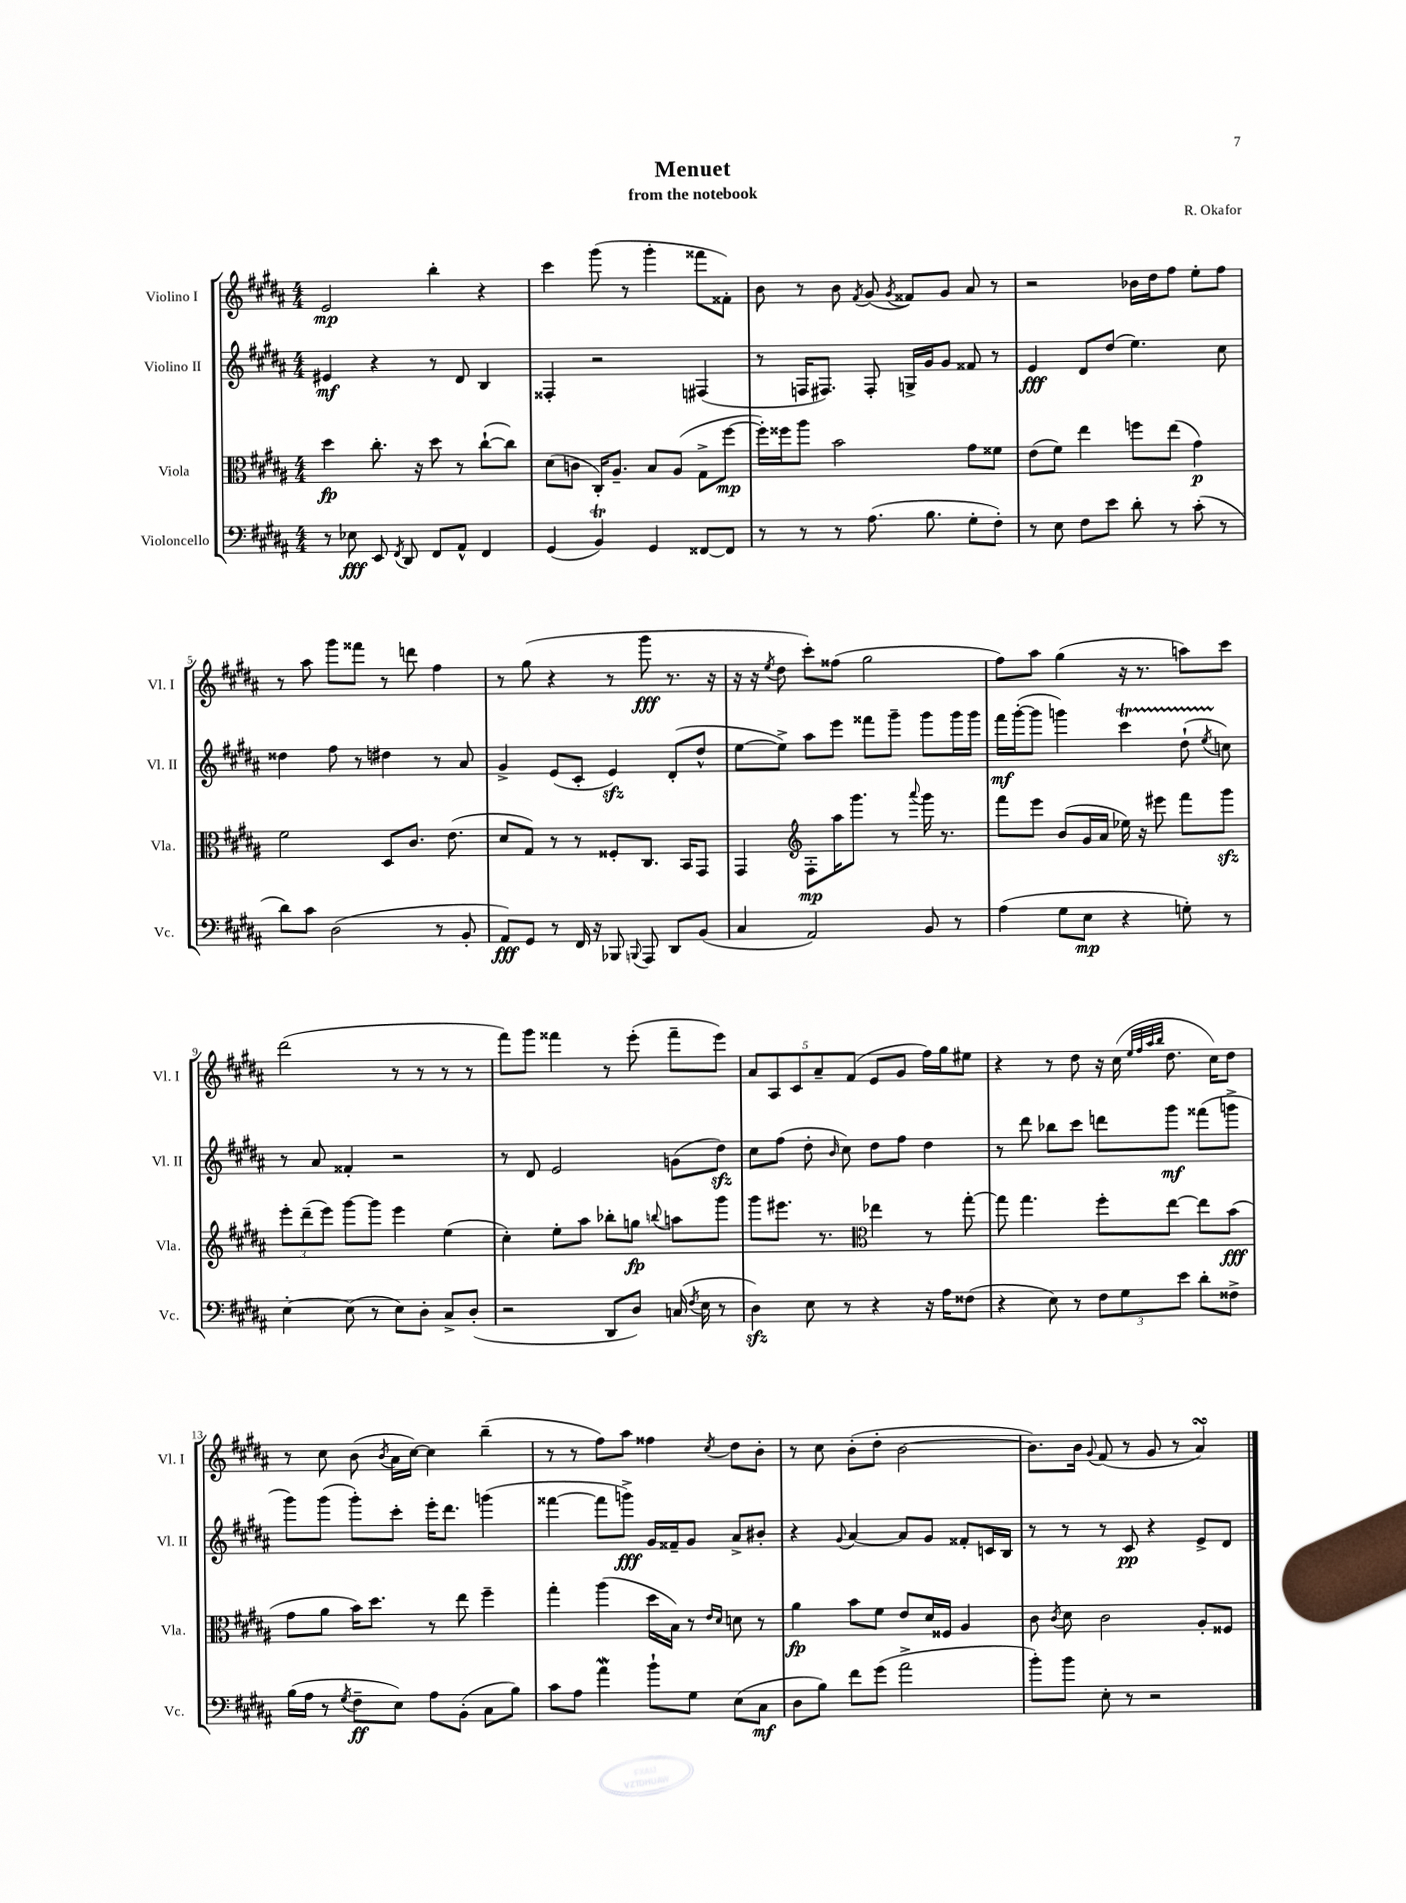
\header { title = "Menuet" composer = "R. Okafor" subtitle = "from the notebook" }
<<
\new StaffGroup <<
\new Staff = "s0" \with { instrumentName = "Violino I" shortInstrumentName = "Vl. I" } {
    \clef treble \key b \major \numericTimeSignature \time 4/4
    \autoBeamOff e'2\mp b''4-. r4 |
    cis'''4 gis'''8( r8 gis'''4-. fisis'''8[ fisis'8]-.) |
    b'8 r8 b'8 \acciaccatura { fis'8 } gis'8( \acciaccatura { gis'8 } fisis'8[) gis'8] ais'8 r8 |
    r2 bes'16[ dis''16 fis''8] e''8[-. fis''8] |
    r8 ais''8 gis'''8[ fisis'''8] r8 d'''8 fis''4 |
    r8 gis''8( r4 r8 gis'''8\fff r8. r16 |
    r16 r16 \acciaccatura { e''8 } dis''8 cis'''8[-.) fisis''8]( gis''2 |
    fis''8[) ais''8] gis''4( r16 r8. a''8[) cis'''8] |
    dis'''2( r8 r8 r8 r8 |
    fis'''8[) gis'''8] fisis'''4 r8 e'''8-.( fisis'''8[-- e'''8]) |
    \tuplet 5/4 { ais'8[ ais8 cis'8 ais'8-- fis'8]( } e'8[ gis'8] fis''16[) gis''16 eis''8] |
    r4 r8 dis''8 r16 cis''16( \grace { e''32[ fis''32 ais''32 b''32] } dis''8. cis''16[) dis''8] |
    r8 cis''8 b'8( \acciaccatura { b'8 } ais'16[ cis''16]~) cis''4 b''4--( |
    r8 r8 fis''8[) ais''8] fisis''4 \acciaccatura { cis''8 } dis''8[ b'8]-. |
    r8 cis''8 b'8[-.( dis''8]-. b'2~ |
    b'8.[) b'16] \appoggiatura { gis'8 } fis'8( r8 gis'8 r8 ais'4\turn) \bar "|." |
}
\new Staff = "s1" \with { instrumentName = "Violino II" shortInstrumentName = "Vl. II" } {
    \clef treble \key b \major \numericTimeSignature \time 4/4
    \autoBeamOff eis'4\mf r4 r8 dis'8 b4 |
    fisis4-. r2 fis4( |
    r8 f16[ fis8.]) fis8-. g16[-> gis'16 gis'8] fisis'8 r8 |
    e'4\fff dis'8[ dis''8]( e''4.) cis''8 |
    disis''4 fis''8 r8 dis''4 r8 ais'8 |
    gis'4-> e'8[( cis'8]-. e'4\sfz) dis'8[-.( dis''8]-^ |
    e''8[~ e''8]->) ais''8[ e'''8] fisis'''8[ gis'''8]-- gis'''8[ gis'''16 gis'''16] |
    fis'''16[\mf gis'''16~-.( gis'''8] g'''4) cis'''4\startTrillSpan dis''8-!( \acciaccatura { e''8 } c''8\stopTrillSpan) |
    r8 ais'8 fisis'4-. r2 |
    r8 dis'8 e'2 g'8[( dis''8]\sfz) |
    cis''8[ fis''8]( dis''8-. \grace { b'16 } cis''8) dis''8[ fis''8] dis''4 |
    r8 dis'''8 bes''8[ cis'''8] d'''8[ gis'''8]\mf fisis'''8[( g'''8]-> |
    gis'''8[) gis'''8]( gis'''8[-.) cis'''8]-. e'''16[-. dis'''8.] g'''4( |
    fisis'''4~ fisis'''8[ g'''8]->\fff) gis'16[ fisis'16-- gis'8] ais'8[-> bis'8]-. |
    r4 \appoggiatura { gis'8 } ais'4~ ais'8[ gis'8] fisis'8[-. c'16 b16] |
    r8 r8 r8 cis'8\pp r4 e'8[-> dis'8] \bar "|." |
}
\new Staff = "s2" \with { instrumentName = "Viola" shortInstrumentName = "Vla." } {
    \clef alto \key b \major \numericTimeSignature \time 4/4
    \autoBeamOff dis''4\fp cis''8.-. r16 dis''8 r8 cis''8[~-!( cis''8]) |
    dis'8[( c'8] cis16[-.) ais8.]-- b8[ ais8]( gis8[-> fis''8]~\mp |
    fis''16[-.) fisis''16 ais''8] b'2 gis'8[ fisis'8] |
    e'8[( fis'8]) e''4 f''8[ e''8]( gis'4\p) |
    fis'2 dis8[ cis'8.] e'8.( |
    dis'8[ gis8]) r8 r8 fisis8[-. cis8.] b,16[ gis,8] |
    gis,4 \clef treble fis8[-.\mp ais''16 gis'''8.] r8 \appoggiatura { ais'''8 } gis'''16 r8. |
    fis'''8[ e'''8] b'8[( gis'16 ais'16] ees''16) r16 eis'''8 fis'''8[ gis'''8]\sfz |
    \tuplet 3/2 { e'''8[-. dis'''8--( e'''8]) } gis'''8[~ gis'''8] e'''4 e''4( |
    cis''4-.) e''8[-. ais''8] bes''8[-. g''8]\fp \appoggiatura { b''8 } a''8[ gis'''8] |
    gis'''8[ eis'''8.] r8. \clef alto ees''4 r8 gis''8~-. |
    gis''8 gis''4. fis''8[-. e''8]~ e''8[ b'8]\fff( |
    gis'8[ ais'8] b'16[) dis''8.] r8 e''8 fis''4-- |
    gis''4-. ais''4( dis''16[ b16]) r8 \grace { e'16[ dis'16] } d'8 r8 |
    ais'4\fp b'8[ fis'8] e'8[ dis'16 fisis16] ais4 |
    cis'8 \acciaccatura { cis'8 } dis'8 cis'2 ais8[-. fisis8] \bar "|." |
}
\new Staff = "s3" \with { instrumentName = "Violoncello" shortInstrumentName = "Vc." } {
    \clef bass \key b \major \numericTimeSignature \time 4/4
    \autoBeamOff r8 ees8\fff e,8 \acciaccatura { fis,8 } dis,8 fis,8[ ais,8]-^ fis,4 |
    gis,4( b,4\trill) gis,4 fisis,8[~ fisis,8] |
    r8 r8 r8 ais8.( b8. gis8[-. fis8]-.) |
    r8 e8 fis8[ e'8] dis'8-. r8 cis'8-.( r8 |
    dis'8[) cis'8] dis2( r8 b,8-. |
    ais,8[\fff) gis,8] r8 fis,16 r16 bes,,8 \appoggiatura { b,,8 } ais,,8 dis,8[ b,8]( |
    cis4 ais,2) b,8 r8 |
    ais4( gis8[ e8]\mp r4 g8-.) r8 |
    e4~-. e8( r8 e8[) dis8]-. cis8[-> dis8]-.( |
    r2 dis,8[ dis8]) c16( \acciaccatura { fis8 } e16 r8 |
    dis4\sfz) e8 r8 r4 r16 ais16[ fisis8]( |
    r4 e8) r8 \tuplet 3/2 { fis8[ gis8 e'8] } dis'8[-. fisis8]-> |
    b16[( ais16] r8 \acciaccatura { gis8 } fis8[--\ff e8]) ais8[ b,8]-.( cis8[ b8]) |
    cis'8[ ais8] ais'4\mordent b'8[-! gis8] e8[( cis8]\mf |
    dis8[ b8]) fis'8[ gis'8]( ais'2-> |
    b'8[-.) b'8] e8-. r8 r2 \bar "|." |
}
>>
>>
